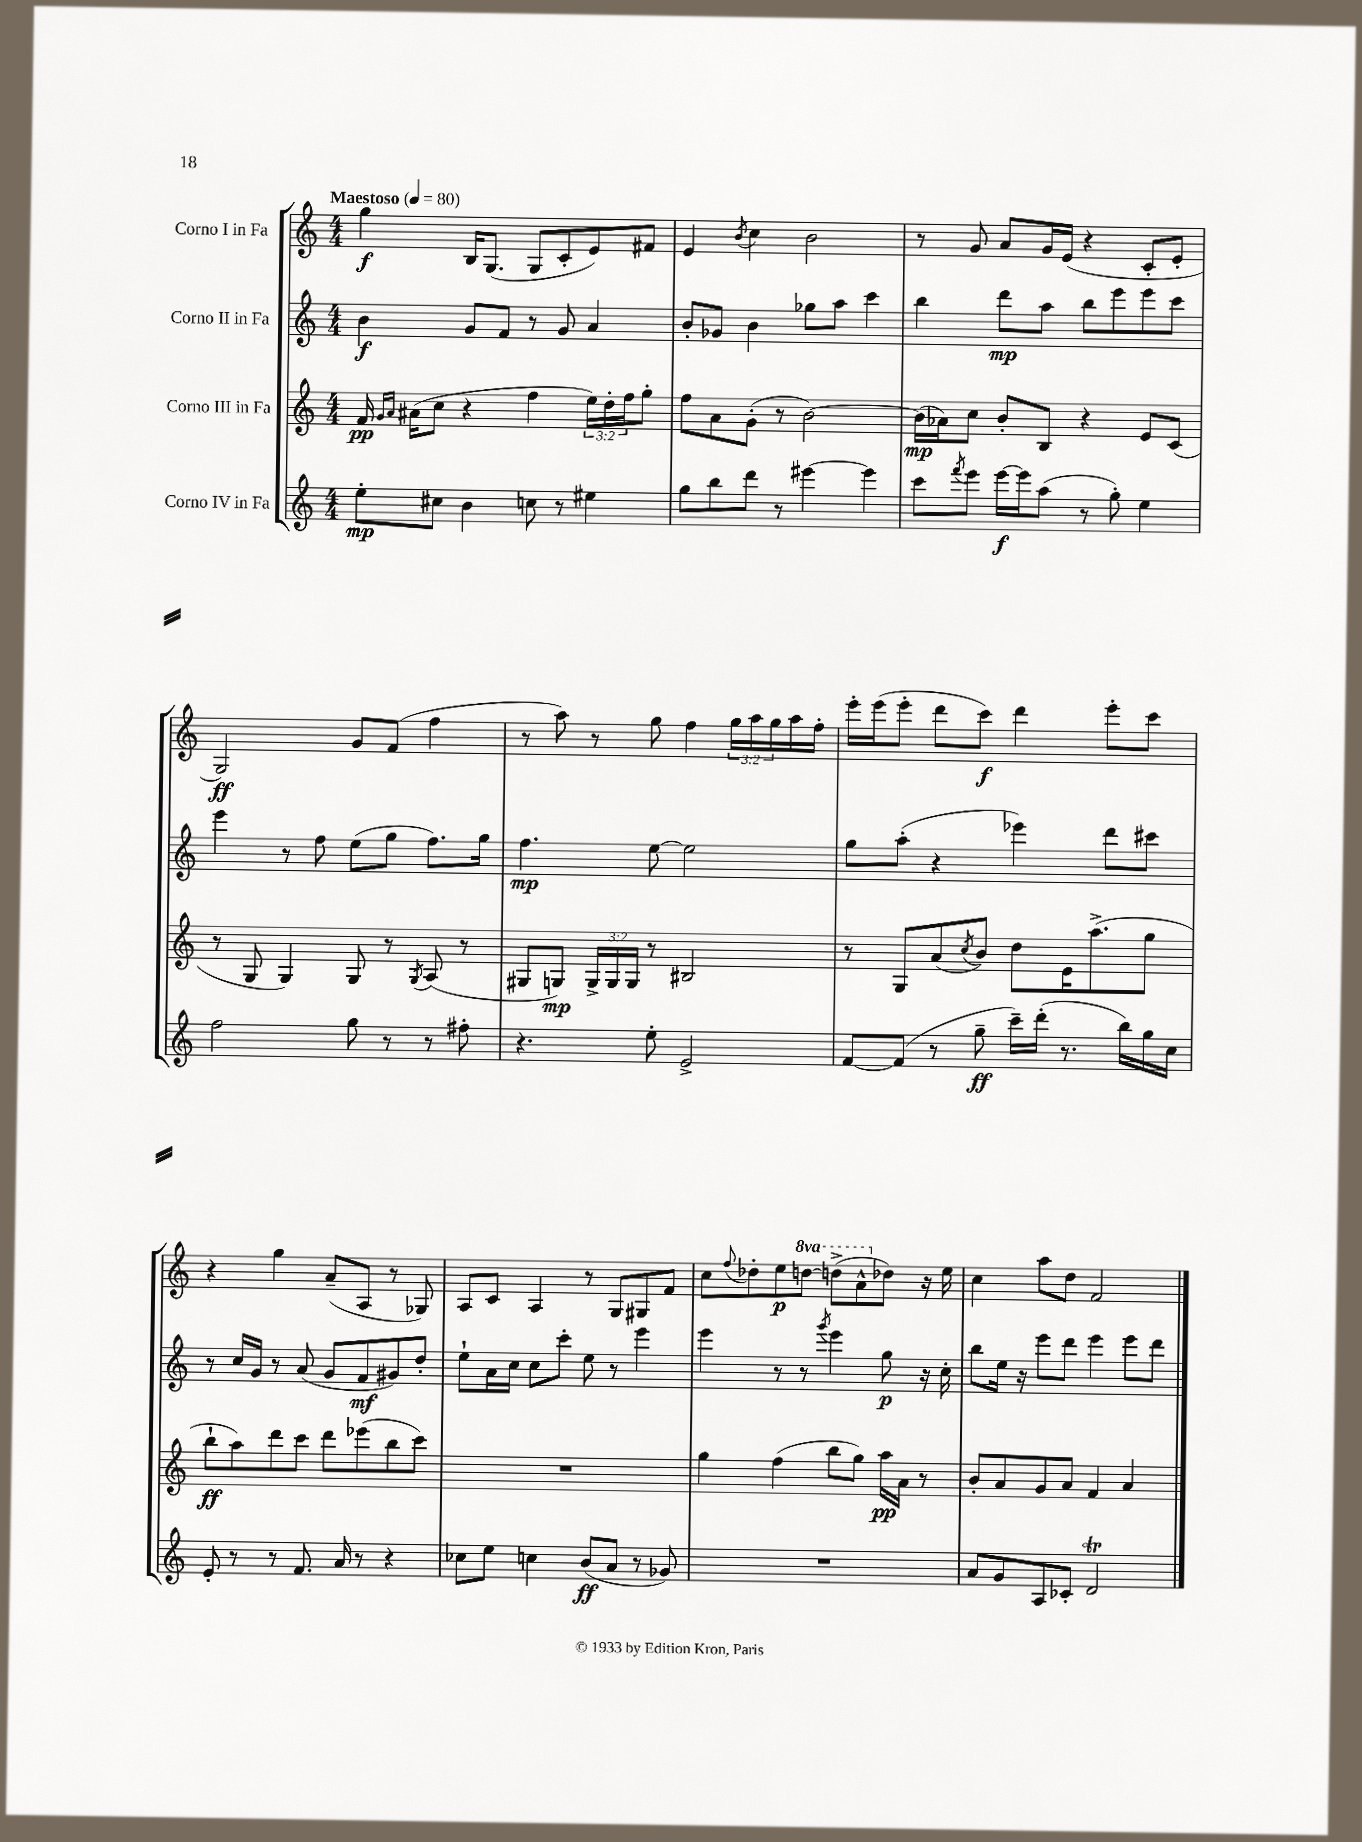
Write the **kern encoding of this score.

**kern	**kern	**kern	**kern
*staff4	*staff3	*staff2	*staff1
*clefG2	*clefG2	*clefG2	*clefG2
*k[]	*k[]	*k[]	*k[]
*M4/4	*M4/4	*M4/4	*M4/4
*MM80	*MM80	*MM80	*MM80
8ee'	16f	4b	4gg
.	16qqg	.	.
.	16qqa	.	.
.	(16a#	.	.
8cc#	8cc	.	.
4b	4r	8g	16B
.	.	.	(8.G
.	.	8f	.
8cc	4ff	8r	8G
8r	.	8g	8c'
4ee#	24ee)	4a	8e)
.	24dd'	.	.
.	24ff	.	.
.	8gg'	.	8f#
=	=	=	=
8gg	8ff	8b'	4e
8bb	8a	8g-	.
.	.	.	8qb
8ddd	(8g'	4b	4cc
8r	8r	.	.
[4eee#	[2b)	8gg-	2b
.	.	8aa	.
4eee#]	.	4ccc	.
=	=	=	=
8ccc	(16b]	4bb	8r
.	16a-)	.	.
8qfff	.	.	.
8eee	8cc	.	8g
[16eee	8b'	8ddd	8a
16eee]	.	.	.
(8aa	8B	8aa	16g
.	.	.	(16e
8r	4r	8bb	4r
8gg')	.	8eee	.
4ee	8e	8eee	8c'
.	(8c	8ccc	8e'
=	=	=	=
2ff	8r	4eee	2G)
.	8G	.	.
.	4G)	8r	.
.	.	8ff	.
8gg	8G	(8ee	8g
8r	8r	8gg	(8f
.	8qG	.	.
8r	(8A	8.ff)	4ff
8ff#'	8r	.	.
.	.	16gg	.
=	=	=	=
4.r	8G#	4.ff	8r
.	8G)	.	8aa)
.	24G^	.	8r
.	24G	.	.
.	24G	.	.
8ee'	8r	[8ee	8gg
2e^	2B#	2ee]	4ff
.	.	.	24gg
.	.	.	24aa
.	.	.	24gg
.	.	.	16aa
.	.	.	16ff'
=	=	=	=
[8f	8r	8gg	16eee'
.	.	.	(16eee
(8f]	8G	(8aa'	8eee'
8r	(8a	4r	8ddd
.	8qcc	.	.
8gg~	8b)	.	8ccc)
16ccc~)	8dd	4eee-)	4ddd
(16ddd'	.	.	.
8.r	16e	.	.
.	(8.aa^	.	.
.	.	8ddd	8eee'
16bb)	.	.	.
16gg	8gg	8ccc#	8ccc
16cc	.	.	.
=	=	=	=
8e'	8bb`	8r	4r
8r	8aa)	16cc	.
.	.	16g	.
8r	8ddd	8r	4gg
8.f	8ccc	(8a	.
.	8ddd	8g	(8a~
16a	.	.	.
8r	(8eee-	8f	8A
4r	8bb	8g#)	8r
.	8ccc)	8dd'	8G-)
=	=	=	=
8cc-	1r	8ee`	8A
8ee	.	16a	8c
.	.	16cc	.
4cc	.	8cc	4A
.	.	8ccc'	.
(8b	.	8ee	8r
8a	.	8r	8G
8r	.	4eee	8G#
8g-)	.	.	8f
=	=	=	=
1r	4gg	4eee	8cc
.	.	.	8qqff
.	.	.	8dd-'
.	(4ff	8r	8ee
.	.	8r	[8ddd
.	.	8qggg	.
.	8bb	4eee	(8ddd^]
.	8gg)	.	8aa^^
.	16aa	8gg	8dd-)
.	16a	.	.
.	8r	16r	16r
.	.	16cc'	16ee
=	=	=	=
8a	8b'	8bb	4cc
8g	8a	16ee	.
.	.	16r	.
8A	8g	8eee	8aa
8c-'	8a	8ddd	8dd
2d	4f	4eee	2f
.	4a	8eee	.
.	.	8ddd	.
==	==	==	==
*-	*-	*-	*-
